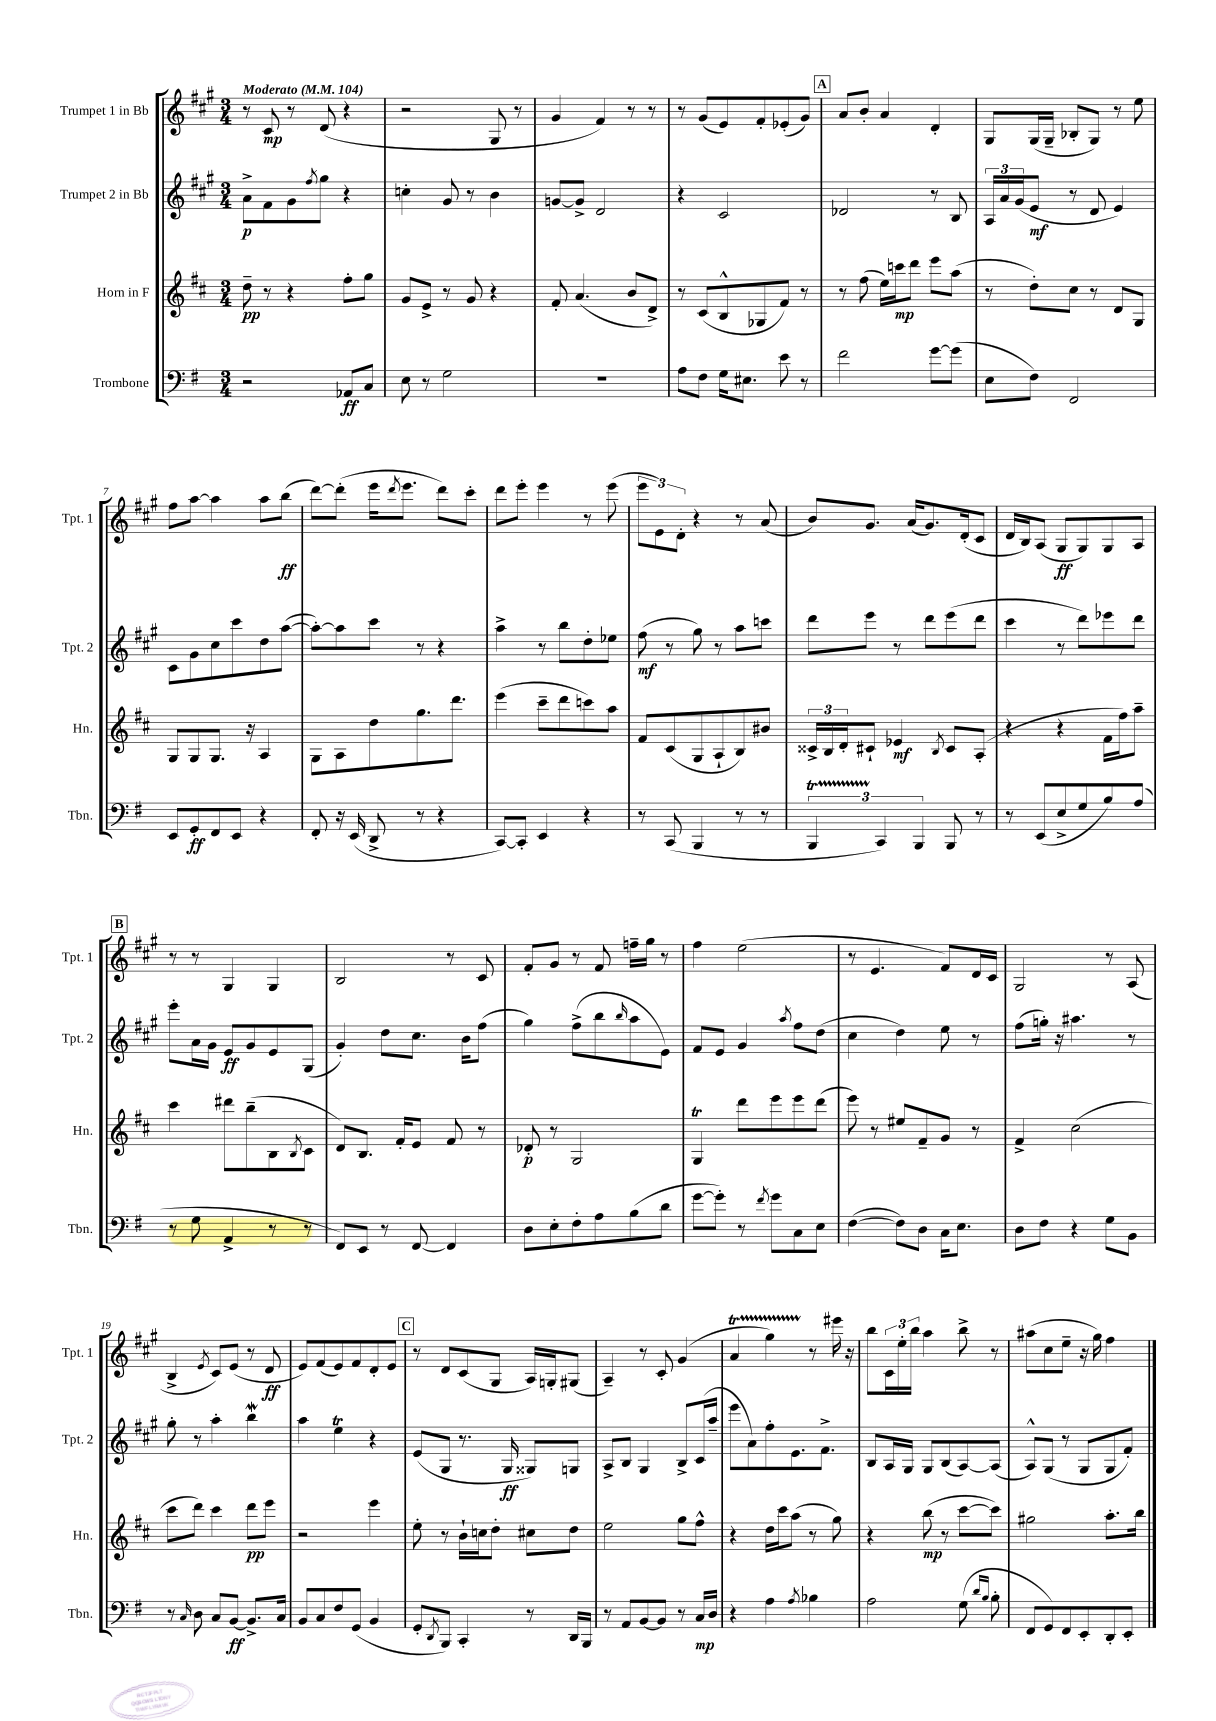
<<
\new StaffGroup <<
\new Staff = "s0" \with { instrumentName = "Trumpet 1 in Bb" shortInstrumentName = "Tpt. 1" } {
    \clef treble \key a \major \numericTimeSignature \time 3/4 \tempo "Moderato" 4 = 104
    r8 cis'8\mp r8 d'8( r4 |
    r2 gis8 r8 |
    gis'4 fis'4) r8 r8 |
    r8 gis'8( e'8) fis'8-. ees'8-.( gis'8) |
    \mark \markup { \box "A" } a'8 b'8-. a'4 d'4-. |
    gis8 gis16( gis16-- bes8-. gis8) r8 e''8 |
    fis''8 a''8~ a''4 a''8 b''8\ff( |
    d'''8~) d'''8-.( e'''16 \acciaccatura { d'''8 } e'''8. d'''8) cis'''8-. |
    d'''8 e'''8-. e'''4 r8 e'''8( |
    \tuplet 3/2 { e'''8 e'8) d'8-. } r4 r8 a'8( |
    b'8) gis'8. a'16( gis'8.) d'16-.( cis'8 |
    d'16 b16) a8( gis8\ff gis8) gis8 a8 |
    \mark \markup { \box "B" } r8 r8 gis4 gis4 |
    b2 r8 cis'8 |
    fis'8-. gis'8 r8 fis'8 f''16-- gis''16 r8 |
    fis''4 e''2( |
    r8 e'4. fis'8) d'16 cis'16 |
    gis2 r8 a8( |
    b4-> \acciaccatura { e'8 } cis'8) e'8( r8 d'8\ff |
    e'8) fis'8( e'8) fis'8 d'8-. e'8 |
    \mark \markup { \box "C" } r8 d'8 cis'8( gis8 a16) g16-. gis8( |
    a4--) r8 cis'8-. gis'4( |
    a'4\startTrillSpan gis''4) r8\stopTrillSpan eis'''16 r16 |
    b''8 \tuplet 3/2 { cis'16 e''16-. b''16 } a''4 b''8-> r8 |
    ais''8( cis''8 e''8-- r16 gis''16) fis''4 \bar "|." |
}
\new Staff = "s1" \with { instrumentName = "Trumpet 2 in Bb" shortInstrumentName = "Tpt. 2" } {
    \clef treble \key a \major \numericTimeSignature \time 3/4
    a'8->\p fis'8 gis'8 \acciaccatura { fis''8 } gis''8 r4 |
    c''4-. gis'8 r8 b'4 |
    g'8~ g'8-> d'2 |
    r4 cis'2 |
    \mark \markup { \box "A" } des'2 r8 b8 |
    \tuplet 3/2 { a16 a'16 gis'16( } e'8\mf r8 d'8 e'4) |
    cis'8 gis'8 cis''8 cis'''8 d''8 a''8~( |
    a''8~-.) a''8 cis'''8 r8 r4 |
    a''4-> r8 b''8 d''8-. ees''8 |
    fis''8\mf( r8 gis''8) r8 a''8 c'''8 |
    d'''8 e'''8 r8 d'''8 e'''8( d'''8 |
    cis'''4 r8 d'''8) ees'''8 d'''8 |
    \mark \markup { \box "B" } e'''8-. a'16 gis'16 e'8\ff gis'8 e'8 gis8( |
    gis'4-.) d''8 cis''8. b'16 fis''8( |
    gis''4) fis''8->( b''8 \grace { b''16 } a''8 e'8) |
    fis'8 e'8 gis'4 \acciaccatura { a''8 } fis''8 d''8( |
    cis''4 d''4) e''8 r8 |
    fis''8( g''16-.) r16 ais''4. r8 |
    gis''8-. r8 a''4-. b''4\mordent |
    a''4 e''4\trill r4 |
    \mark \markup { \box "C" } e'8( gis8 r8. gis16\ff gisis8) g8 |
    a8-> b8 gis4 b8-> cis'16( a''16-- |
    e'''8 a'8) fis''8-. e'8. fis'8.-> |
    b8 a16 gis16 gis8 b8( a8~) a8( |
    a8-^) gis8( r8 gis8 gis8 fis'8-.) \bar "|." |
}
\new Staff = "s2" \with { instrumentName = "Horn in F" shortInstrumentName = "Hn." } {
    \clef treble \key d \major \numericTimeSignature \time 3/4
    d''8--\pp r8 r4 fis''8-. g''8 |
    g'8 e'8-> r8 g'8 r4 |
    fis'8-. a'4.( b'8 d'8->) |
    r8 cis'8( b8-^ ges8 fis'8) r8 |
    \mark \markup { \box "A" } r8 fis''8( e''16) c'''16\mp d'''8 e'''8 a''8( |
    r8 d''8-.) cis''8 r8 d'8 g8 |
    g8 g8 g8. r16 a4 |
    g8 a8 d''8 g''8. d'''8. |
    e'''4( cis'''8-- d'''8 c'''8) a''8 |
    fis'8 cis'8( g8 a8-! b8) bis'8 |
    \tuplet 3/2 { cisis'16-> b16 d'16-. } cis'8-! ees'4\mf \acciaccatura { b8 } cis'8 a8-.( |
    r4 r4 fis'16 fis''16) a''8-- |
    \mark \markup { \box "B" } cis'''4 dis'''8 b''8--( b8 \acciaccatura { b8 } cis'8 |
    d'8) b8. fis'16-. e'8 fis'8 r8 |
    des'8-.\p r8 g2 |
    g4\trill d'''8 e'''8 e'''8 d'''8( |
    e'''8) r8 eis''8 fis'8-- g'8 r8 |
    fis'4-> cis''2( |
    cis'''8 d'''8) cis'''4 d'''8\pp e'''8 |
    r2 e'''4 |
    \mark \markup { \box "C" } e''8-. r8 b'16-! c''16 d''8-. cis''8 d''8 |
    e''2 g''8 fis''8-^ |
    r4 d''16 cis'''16 a''8( r8 g''8) |
    r4 b''8\mp( r8 cis'''8~ cis'''8) |
    gis''2 a''8.-. b''16 \bar "|." |
}
\new Staff = "s3" \with { instrumentName = "Trombone" shortInstrumentName = "Tbn." } {
    \clef bass \key g \major \numericTimeSignature \time 3/4
    r2 aes,8\ff c8 |
    e8 r8 g2 |
    R2. |
    a8 fis8 g16 eis8. e'8 r8 |
    \mark \markup { \box "A" } fis'2 g'8~ g'8( |
    e8 fis8) fis,2 |
    e,8 g,8-.\ff fis,8 e,8 r4 |
    fis,8-. r16 e,16( d,8-> r8 r4 |
    c,8~) c,8-. e,4 r4 |
    r8 c,8( b,,4 r8 r8 |
    \tuplet 3/2 { b,,4\startTrillSpan c,4\stopTrillSpan) b,,4 } b,,8 r8 |
    r8 e,8( e8-> g8 b8) a8( |
    \mark \markup { \box "B" } r8 g8 a,4-> r8 r8 |
    fis,8) e,8 r8 fis,8~ fis,4 |
    d8 e8-. fis8-. a8 b8( d'8 |
    g'8~ g'8-.) r8 \acciaccatura { fis'8 } g'8 c8 e8 |
    fis4~( fis8) d8 c16 e8. |
    d8 fis8 r4 g8 b,8 |
    r8 \grace { c16 } d8 c8 b,8~\ff b,8.-> c16 |
    b,8 c8 fis8 g,8( b,4 |
    \mark \markup { \box "C" } g,8-. \acciaccatura { d,8 } b,,8) c,4-. r8 d,16 b,,16 |
    r8 a,8 b,8~ b,8 r8 c16\mp d16 |
    r4 a4 \acciaccatura { a8 } bes4 |
    a2 g8( \grace { d'16 b16 } b8-. |
    fis,8 g,8) fis,8 e,8-. d,8-. e,8-. \bar "|." |
}
>>
>>
